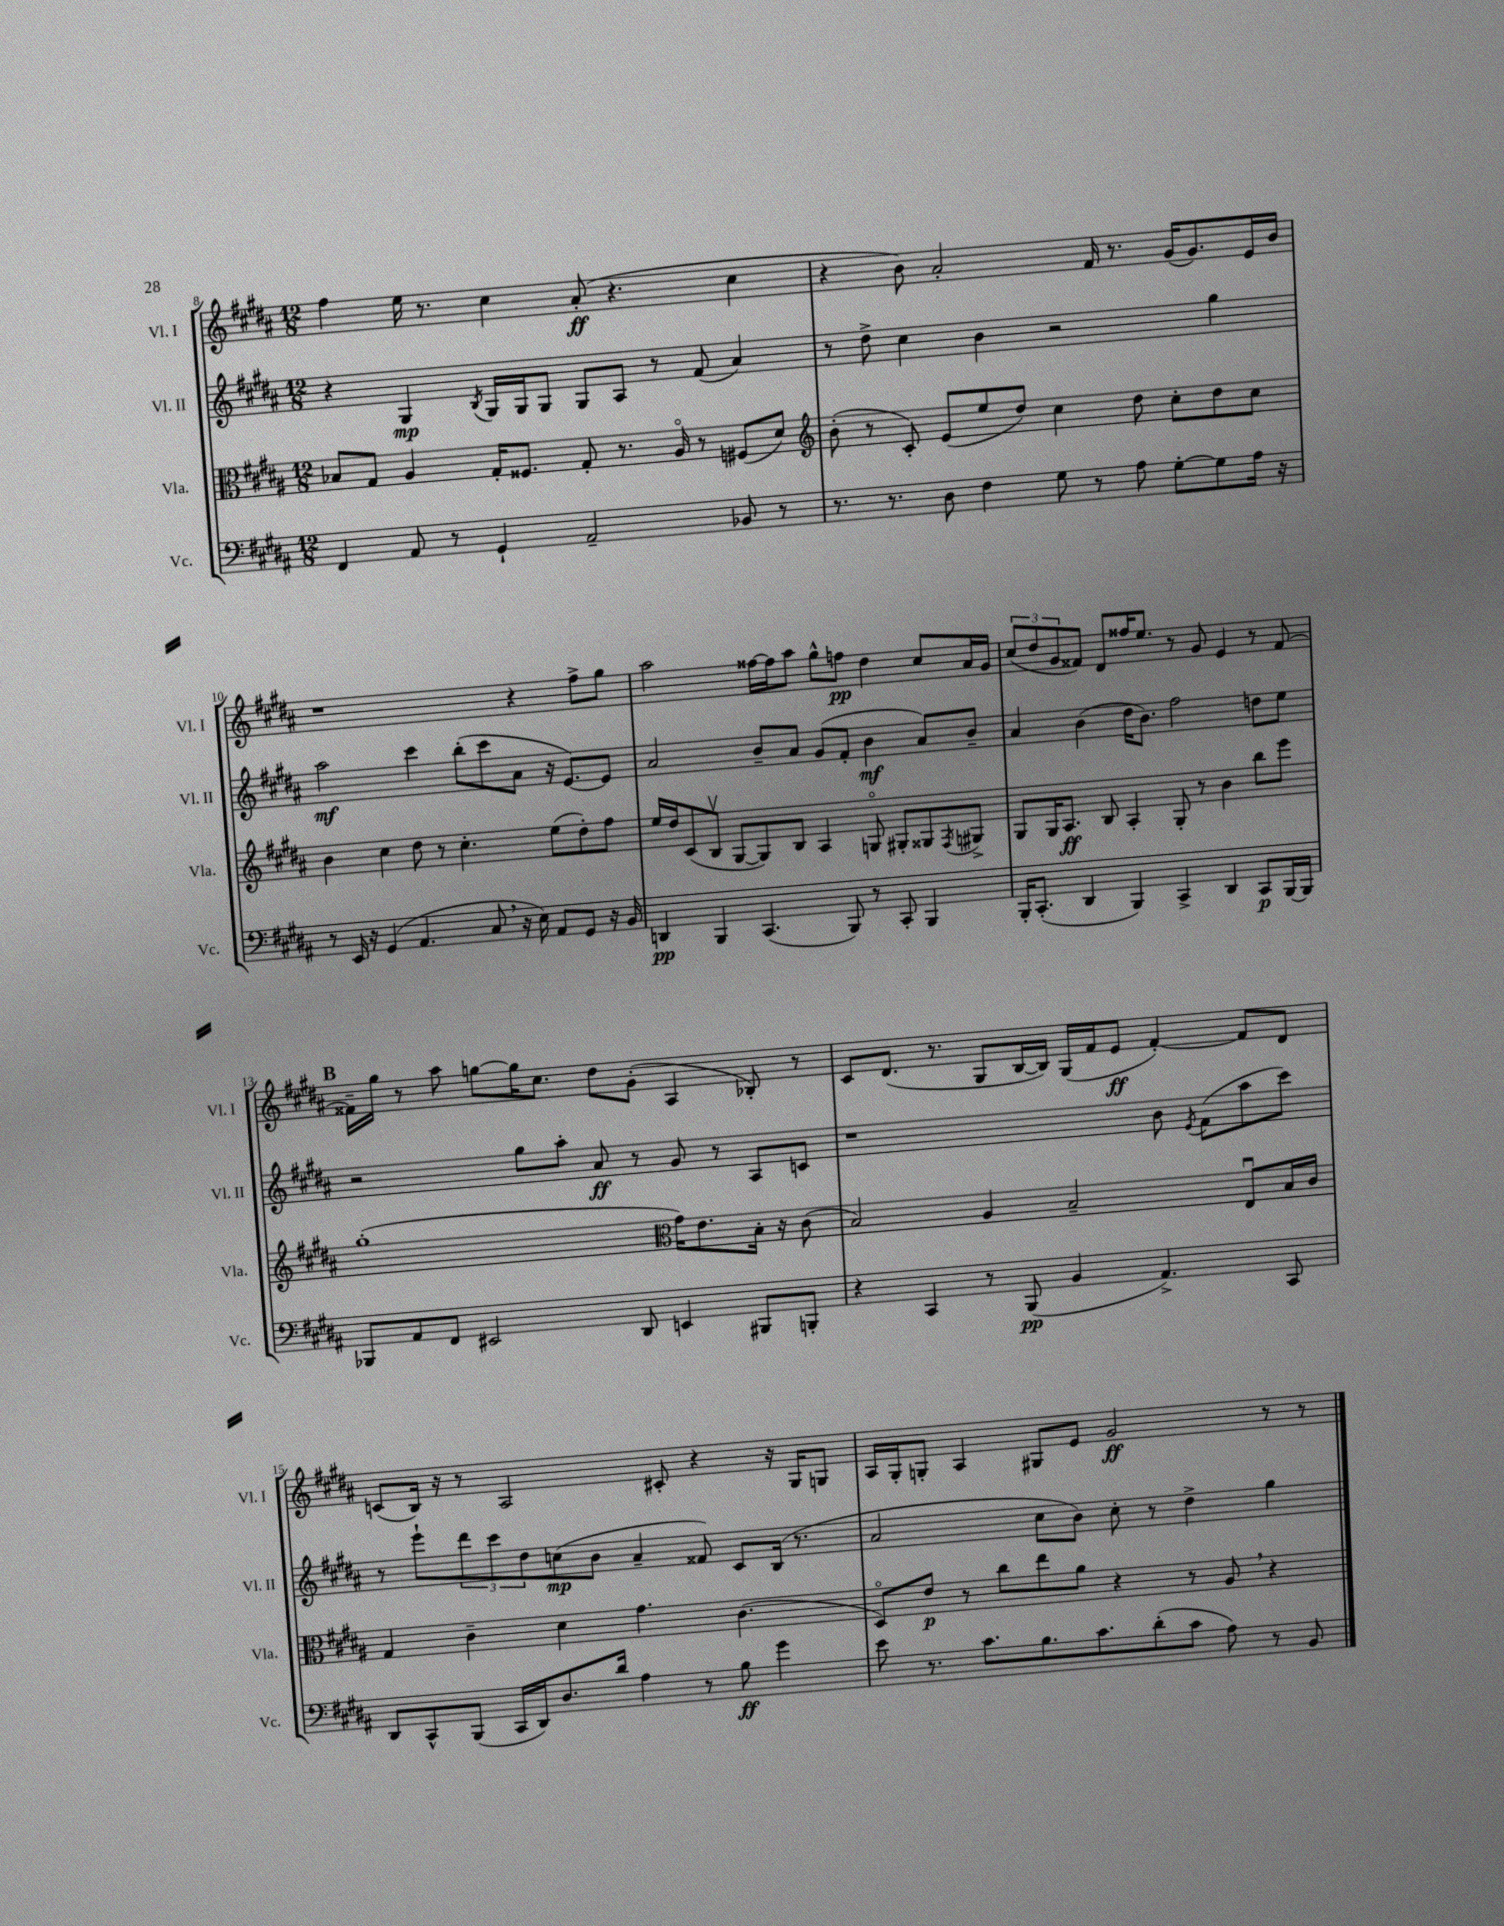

**kern	**kern	**kern	**kern
*staff4	*staff3	*staff2	*staff1
*clefF4	*clefC3	*clefG2	*clefG2
*k[f#c#g#d#a#]	*k[f#c#g#d#a#]	*k[f#c#g#d#a#]	*k[f#c#g#d#a#]
*M12/8	*M12/8	*M12/8	*M12/8
4FF#	8B-	4r	4ff#
.	8G#	.	.
8AA#	4A#	4G#	16ee
.	.	.	8.r
8r	.	.	.
.	.	8qB	.
4GG#`	16G#'	16G#	4cc#
.	8.F##	16G#	.
.	.	8G#	.
2AA#~	8G#'	8G#	(8a#'
.	8.r	8A#	4.r
.	.	8r	.
.	16A#o	.	.
.	8r	(8f#	.
8BB-	(8F#	4a#)	4cc#
8r	8d#)	.	.
=	=	=	=
*	*clefG2	*	*
8.r	(8b'	8r	4r
.	8r	8dd#^	.
8.r	.	.	.
.	8c#')	4cc#	8b)
8D#	(8e	.	2a#'
4F#	8ee	4b	.
.	8dd#)	.	.
8G#	4cc#	2r	.
8r	.	.	16f#
.	.	.	8.r
8A#	8dd#	.	.
[8G#'	8cc#'	.	(16g#
.	.	.	8.g#)
8G#]	8dd#	4gg#	.
16A#	8cc#	.	16e
16r	.	.	16b
=	=	=	=
8r	4b	2aa#	1r
16EE	.	.	.
16r	.	.	.
(4GG#	4cc#	.	.
4.AA#	8dd#	4ccc#	.
.	8r	.	.
.	4.cc#'	(8bb'	.
8C#	.	8ccc#	.
16r	.	8a#	4r
16E)	.	.	.
8AA#	(8ee	16r	.
.	.	[8.e)	.
8GG#	8dd#')	.	8ff#^
16r	8ff#	8e]	8gg#
16BB	.	.	.
=	=	=	=
4DD	16ee	2a#	2aa#
.	16dd#	.	.
.	(8c#	.	.
4BBB	8Bv	.	.
.	[8G#	.	.
(4.CC#	8G#])	8b~	[16ff##
.	.	.	16ff##]
.	8B	8a#	8aa#
.	4A#	(8g#	8gg#^^
8BBB)	.	8f#'	8ff
8r	8Go	4b	4dd#
8CC#'	8G#'	.	.
4BBB	8G##	8a#)	8cc#
.	8qF#	.	.
.	8G#^	8b~	16a#
.	.	.	16g#
=	=	=	=
16BBB'	8G#	4a#	(12cc#
(8.CC#'	.	.	.
.	.	.	12dd#
.	16G#	.	.
.	.	.	12g#
.	8.A#	.	.
4DD#	.	(4b	8f##)
.	8B	.	8d#
4BBB)	4A#'	16dd#	16ff##
.	.	8.b)	8.ee
4CC#^	8G#'	2ff#	8r
.	8r	.	8g#
4DD#	4b	.	4e
8CC#	8bb	8dd	8r
[16BBB	8eee	8ee	[8f##
16BBB]	.	.	.
=	=	=	=
8BBB-	(1gg#'	2r	16f##~]
.	.	.	16gg#
8AA#	.	.	8r
8FF#	.	.	8aa#
2EE#	.	.	[8gg
.	.	8gg#	16gg]
.	.	.	8.cc#
.	.	8aa#'	.
.	.	8a#	8dd#
8DD#	.	8r	(8g#'
*	*clefC3	*	*
4EE	16g#)	8g#	4A#
.	8.e	.	.
.	.	8r	.
8BBB#	16B'	8A#	8B-')
.	16r	.	.
8BBB'	(8c#	8c	8r
=	=	=	=
4r	2B)	1r	8c#
.	.	.	(8.d#
4CC#	.	.	.
.	.	.	8.r
8r	4A#	.	8G#
(8BBB	.	.	[16B
.	.	.	16B])
4BB	2B~	.	(16G#
.	.	.	16f#
.	.	.	8e
4.AA#^)	.	8b	[4f#')
.	.	8qe	.
.	.	(8f#	.
.	8Eu	8aa#	8f#]
8CC#	16B	8ccc#)	8d#
.	16c#	.	.
=	=	=	=
8DD#	4G#	8r	(8c
8CC#^^	.	8eee`	16B)
.	.	.	16r
(8BBB	4c#~	12ddd#	8r
.	.	12ccc#	.
16CC#	.	.	2A#
.	.	12dd#	.
16DD#)	.	.	.
8.D#	4d#	(8cc	.
.	.	8b	.
16d#	.	.	.
4A#	4.g#	4a#~	.
.	.	.	8c#'
8r	.	8f##)	4r
8B	(4.c#	8c#	.
4g#	.	(16B	16r
.	.	8.r	16G#
.	.	.	8G
=	=	=	=
8e	8D#o)	2a#	16A#
.	.	.	16G#'
8.r	8e	.	8G'
.	8r	.	4A#
8.c#	.	.	.
.	8cc#	.	.
8.B	8ee	8cc#	8G#
.	8a#	8b)	8e
8.c#	.	.	.
.	4r	8cc#'	2g#
(8d#'	.	8r	.
8c#	8r	4dd#^	.
8A#)	8A#	.	.
8r	4r	4gg#	8r
8BB	.	.	8r
==	==	==	==
*-	*-	*-	*-
